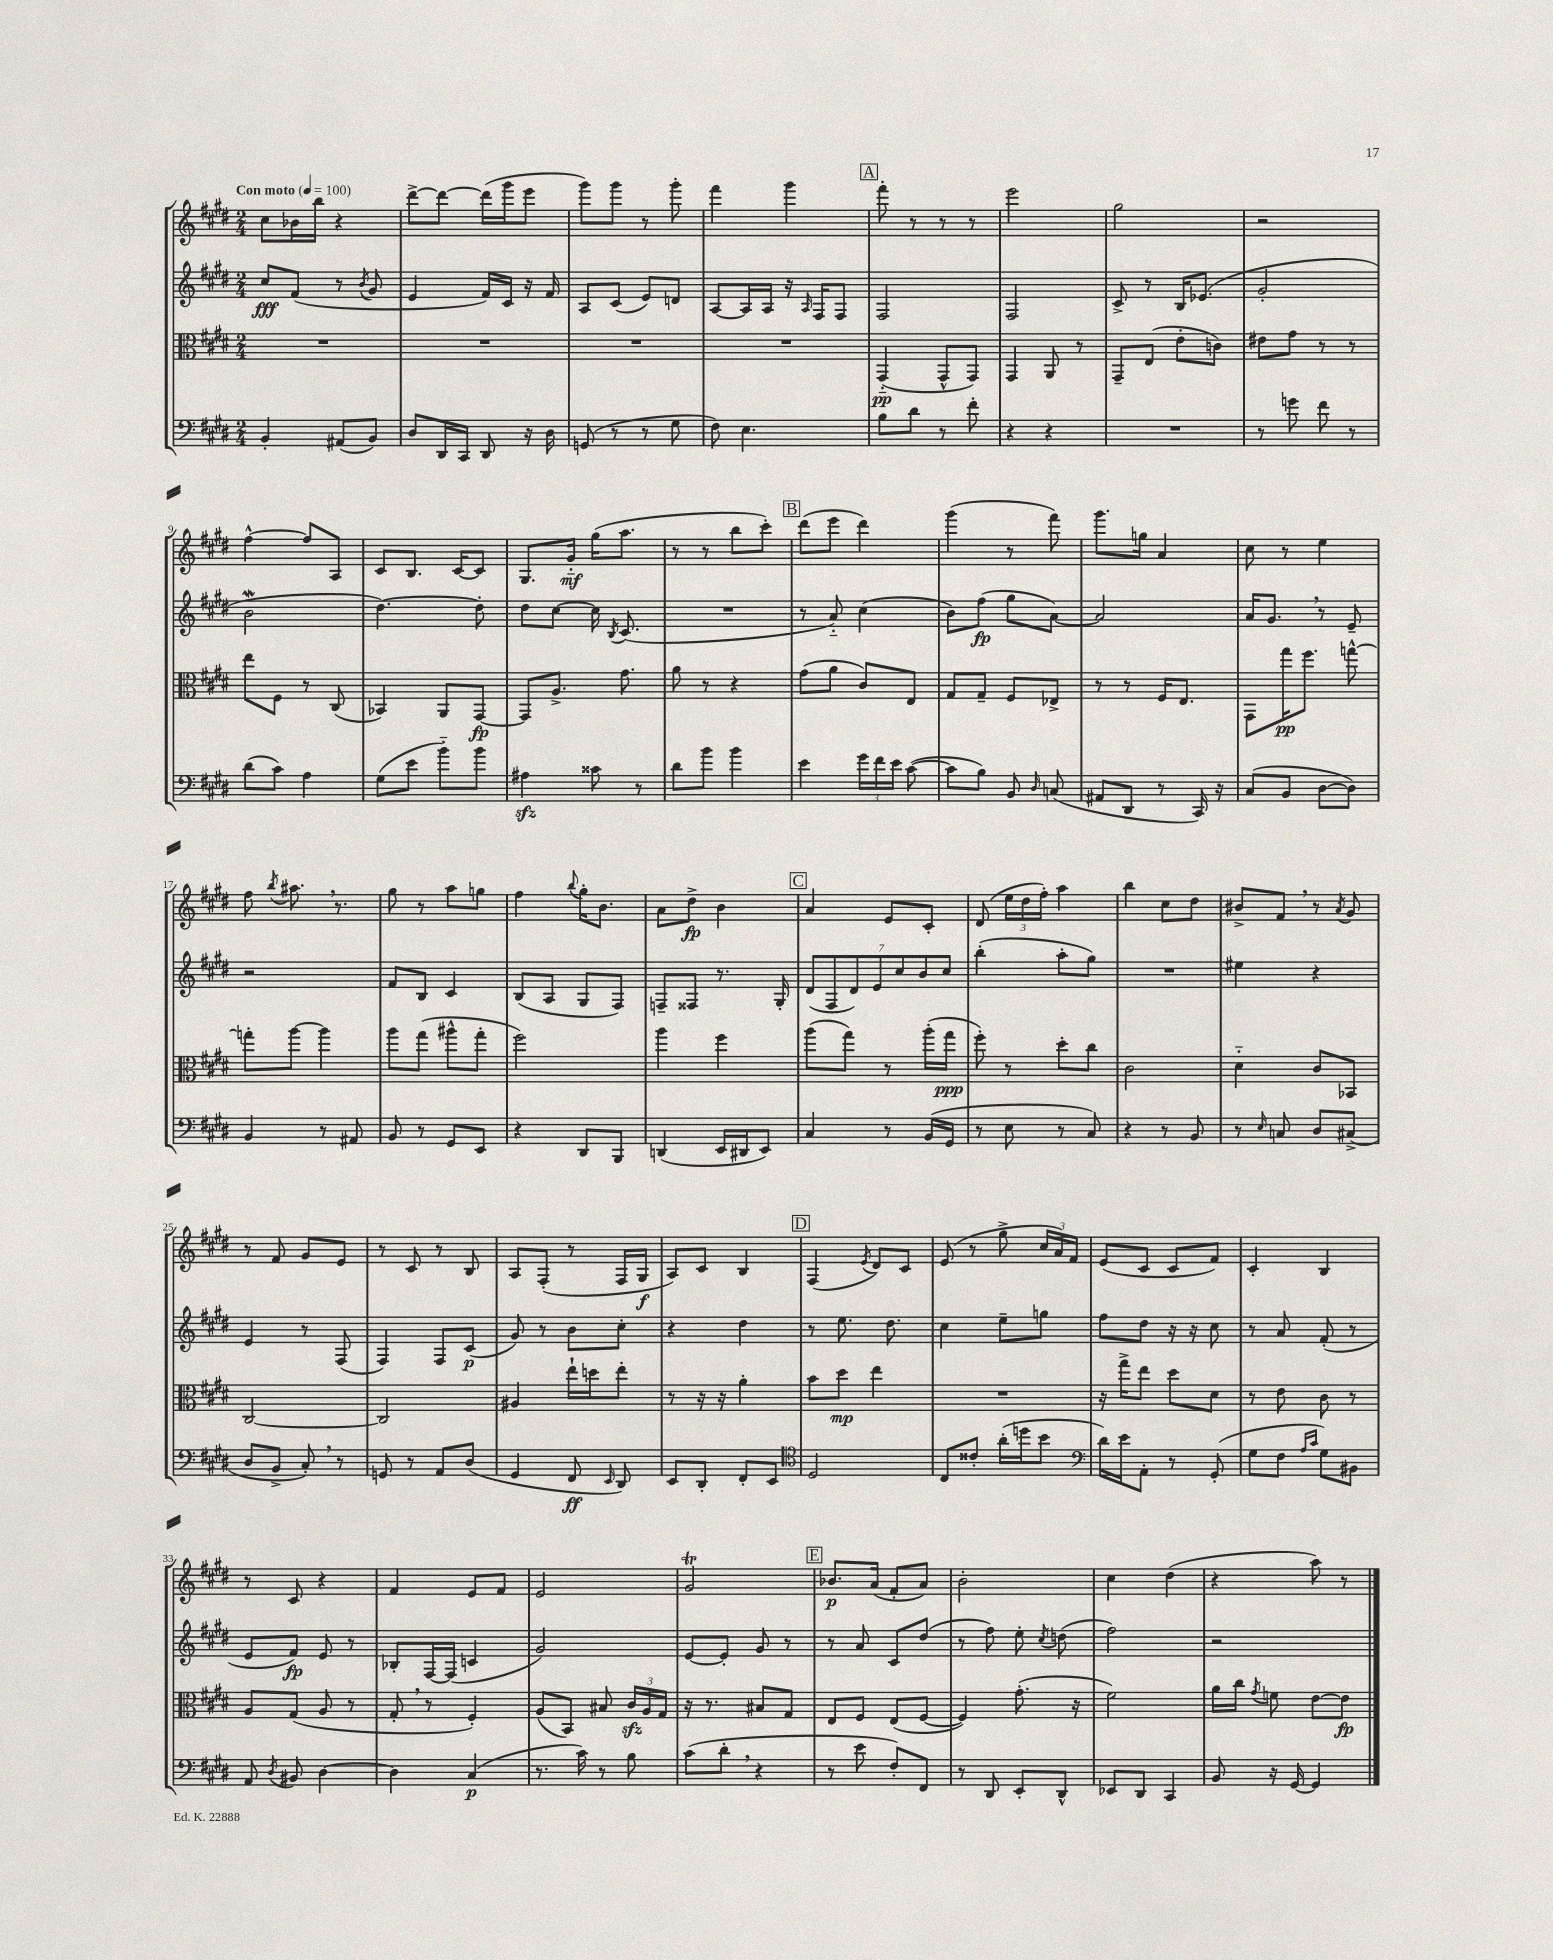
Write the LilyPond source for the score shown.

<<
\new StaffGroup <<
\new Staff = "s0" {
    \clef treble \key e \major \numericTimeSignature \time 2/4 \tempo "Con moto" 4 = 100
    \autoBeamOff cis''8[ bes'16 b''16] r4 |
    dis'''8[~-> dis'''8]~ dis'''16[( gis'''16 e'''8] |
    gis'''8[) gis'''8] r8 gis'''8-. |
    fis'''4 gis'''4 |
    \mark \markup { \box "A" } fis'''8-. r8 r8 r8 |
    e'''2 |
    gis''2 |
    r2 |
    fis''4~-^ fis''8[ a8] |
    cis'8[ b8.] cis'16[~ cis'8] |
    gis8.[ gis'16]-_\mf gis''16[( a''8.] |
    r8 r8 b''8[ cis'''8]-.) |
    \mark \markup { \box "B" } dis'''8[( e'''8] dis'''4) |
    gis'''4( r8 fis'''8) |
    gis'''8.[ g''16] a'4 |
    cis''8 r8 e''4 |
    fis''8 \acciaccatura { b''8 } ais''8. \breathe r8. |
    gis''8 r8 a''8[ g''8] |
    fis''4 \appoggiatura { b''8 } gis''16[-. b'8.] |
    a'8[ dis''8]->\fp b'4 |
    \mark \markup { \box "C" } a'4 e'8[ cis'8]-. |
    dis'8( \tuplet 3/2 { e''16[ dis''16 fis''16]-.) } a''4 |
    b''4 cis''8[ dis''8] |
    bis'8[-> fis'8] \breathe r8 \acciaccatura { a'8 } gis'8 |
    r8 fis'8 gis'8[ e'8] |
    r8 cis'8 r8 b8 |
    a8[ fis8]-.( r8 fis16[ gis16]\f |
    a8[) cis'8] b4 |
    \mark \markup { \box "D" } fis4( \acciaccatura { e'8 } dis'8[) cis'8] |
    e'8( r8 gis''8-> \tuplet 3/2 { cis''16[ a'16) fis'16] } |
    e'8[( cis'8] cis'8[ fis'8]) |
    cis'4-. b4 |
    r8 cis'8 r4 |
    fis'4 e'8[ fis'8] |
    e'2 |
    gis'2\trill |
    \mark \markup { \box "E" } bes'8.[\p a'16]( fis'8[-. a'8]) |
    b'2-. |
    cis''4 dis''4( |
    r4 a''8) r8 \bar "|." |
}
\new Staff = "s1" {
    \clef treble \key e \major \numericTimeSignature \time 2/4
    \autoBeamOff cis''8[\fff fis'8]( r8 \acciaccatura { b'8 } gis'8 |
    e'4 fis'16[) cis'16] r16 fis'16 |
    a8[ cis'8]( e'8[) d'8] |
    a8[~ a16 a16] r16 \grace { a16 } fis16[ fis8] |
    \mark \markup { \box "A" } fis2 |
    fis2 |
    cis'8-> r8 b16[ ees'8.]( |
    gis'2-. |
    b'2\mordent |
    dis''4.~) dis''8-. |
    dis''8[ cis''8]~ cis''16 \acciaccatura { b8 } cis'8.( |
    R2 |
    \mark \markup { \box "B" } r8 a'8-_) cis''4( |
    b'8[) fis''8]\fp( gis''8[ a'8]~) |
    a'2 |
    a'16[ gis'8.] \breathe r8 e'8-- |
    r2 |
    fis'8[ b8] cis'4 |
    b8[( a8] gis8[ fis8]) |
    f8[-- fisis8] r8. gis16-. |
    \mark \markup { \box "C" } \tuplet 7/4 { dis'8[( fis8 dis'8) e'8 cis''8 b'8 cis''8] } |
    b''4-.( a''8[-. gis''8]) |
    R2 |
    eis''4 r4 |
    e'4 r8 fis8( |
    fis4) fis8[ cis'8]\p( |
    gis'8) r8 b'8[ cis''8]-. |
    r4 dis''4 |
    \mark \markup { \box "D" } r8 e''8. dis''8. |
    cis''4 e''8[-- g''8] |
    fis''8[ dis''8] r16 r16 cis''8 |
    r8 a'8 fis'8-.( r8 |
    e'8[ fis'8]\fp) e'8 r8 |
    bes8[-. fis16~ fis16]( c'4 |
    gis'2) |
    e'8[~ e'8]-. gis'8 r8 |
    \mark \markup { \box "E" } r8 a'8 cis'8[ dis''8]( |
    r8 fis''8) e''8-. \acciaccatura { cis''8 } d''8( |
    fis''2) |
    r2 \bar "|." |
}
\new Staff = "s2" {
    \clef alto \key e \major \numericTimeSignature \time 2/4
    \autoBeamOff R2 |
    R2 |
    R2 |
    R2 |
    \mark \markup { \box "A" } gis,4-_\pp( gis,8[-^ gis,8]) |
    gis,4 a,8 r8 |
    gis,8[-- e8]( e'8[-. c'8]) |
    eis'8[ gis'8] r8 r8 |
    e''8[ fis8] r8 cis8( |
    bes,4) a,8[ gis,8]~\fp |
    gis,8[ a8.]-> gis'8. |
    a'8 r8 r4 |
    \mark \markup { \box "B" } gis'8[( a'8] cis'8[) e8] |
    gis8[ gis8]-- fis8[ ees8]-> |
    r8 r8 fis16[ e8.] |
    gis,8[ gis''16\pp fis''8.] g''8~-^ |
    g''8[-. a''8]~ a''4 |
    a''8[ gis''8]( ais''8[-^ gis''8]-. |
    fis''2) |
    a''4 fis''4 |
    \mark \markup { \box "C" } a''8[( gis''8]) r8 a''16[-.( gis''16]\ppp |
    fis''8-.) r8 dis''8[-. cis''8] |
    cis'2 |
    dis'4-_ cis'8[ bes,8] |
    cis2~ |
    cis2 |
    ais4 e''16[-! d''16 e''8]-. |
    r8 r16 r16 a'4-. |
    \mark \markup { \box "D" } b'8[ dis''8]\mp e''4 |
    R2 |
    r16 gis''16[-> e''8] dis''8[ dis'8] |
    r8 e'8 cis'8 r8 |
    a8[ gis8]( a8 r8 |
    gis8-. \breathe r8 fis4-.) |
    a8[( b,8]) bis8 \tuplet 3/2 { cis'16[\sfz a16 gis16] } |
    r16 r8. bis8[ gis8] |
    \mark \markup { \box "E" } e8[ fis8] e8[( fis8]~ |
    fis4) gis'8.-.( r16 |
    fis'2) |
    a'16[ cis''16] \acciaccatura { gis'8 } f'8 e'8[~ e'8]\fp \bar "|." |
}
\new Staff = "s3" {
    \clef bass \key e \major \numericTimeSignature \time 2/4
    \autoBeamOff b,4-. ais,8[( b,8]) |
    dis8[ dis,16 cis,16] dis,8 r16 dis16 |
    g,8( r8 r8 gis8 |
    fis8) e4. |
    \mark \markup { \box "A" } b8[ dis'8] r8 fis'8-. |
    r4 r4 |
    R2 |
    r8 g'8 fis'8 r8 |
    dis'8[( cis'8]) a4 |
    gis8[( e'8] b'8[-_) b'8] |
    ais4\sfz cisis'8 r8 |
    dis'8[ b'8] b'4 |
    \mark \markup { \box "B" } e'4 \tuplet 3/2 { gis'16[ fis'16 e'16] } cis'8~( |
    cis'8[ b8]) b,8 \grace { dis16 } c8( |
    ais,8[ dis,8] r8 cis,16) r16 |
    cis8[( b,8] dis8[~ dis8]) |
    b,4 r8 ais,8 |
    b,8 r8 gis,8[ e,8] |
    r4 dis,8[ b,,8] |
    d,4( e,16[ dis,16 e,8]) |
    \mark \markup { \box "C" } cis4 r8 b,16[( gis,16] |
    r8 e8 r8 cis8) |
    r4 r8 b,8 |
    r8 \grace { e16 } c8 dis8[ cis8]->( |
    dis8[ b,8]-> cis8-.) \breathe r8 |
    g,8 r8 a,8[ dis8]( |
    gis,4 fis,8\ff \grace { e,16 } dis,8) |
    e,8[ dis,8]-. fis,8[-. e,8] |
    \mark \markup { \box "D" } \clef tenor dis2 |
    cis8[ cisis'8]-. a'16[-.( d''16 b'8] |
    \clef bass dis'16[) e'16 a,8]-. r8 gis,8-.( |
    gis8[ fis8] \grace { a16[ cis'16] } gis8[) bis,8] |
    a,8 \acciaccatura { dis8 } bis,8 dis4~ |
    dis4 cis4\p( |
    r8. cis'16) r8 b8 |
    cis'8[( dis'8]-. \breathe r4 |
    \mark \markup { \box "E" } r8 e'8 fis8[-.) fis,8] |
    r8 dis,8 e,8[-. dis,8]-^ |
    ees,8[ dis,8] cis,4 |
    b,8 r16 gis,16~ gis,4 \bar "|." |
}
>>
>>
